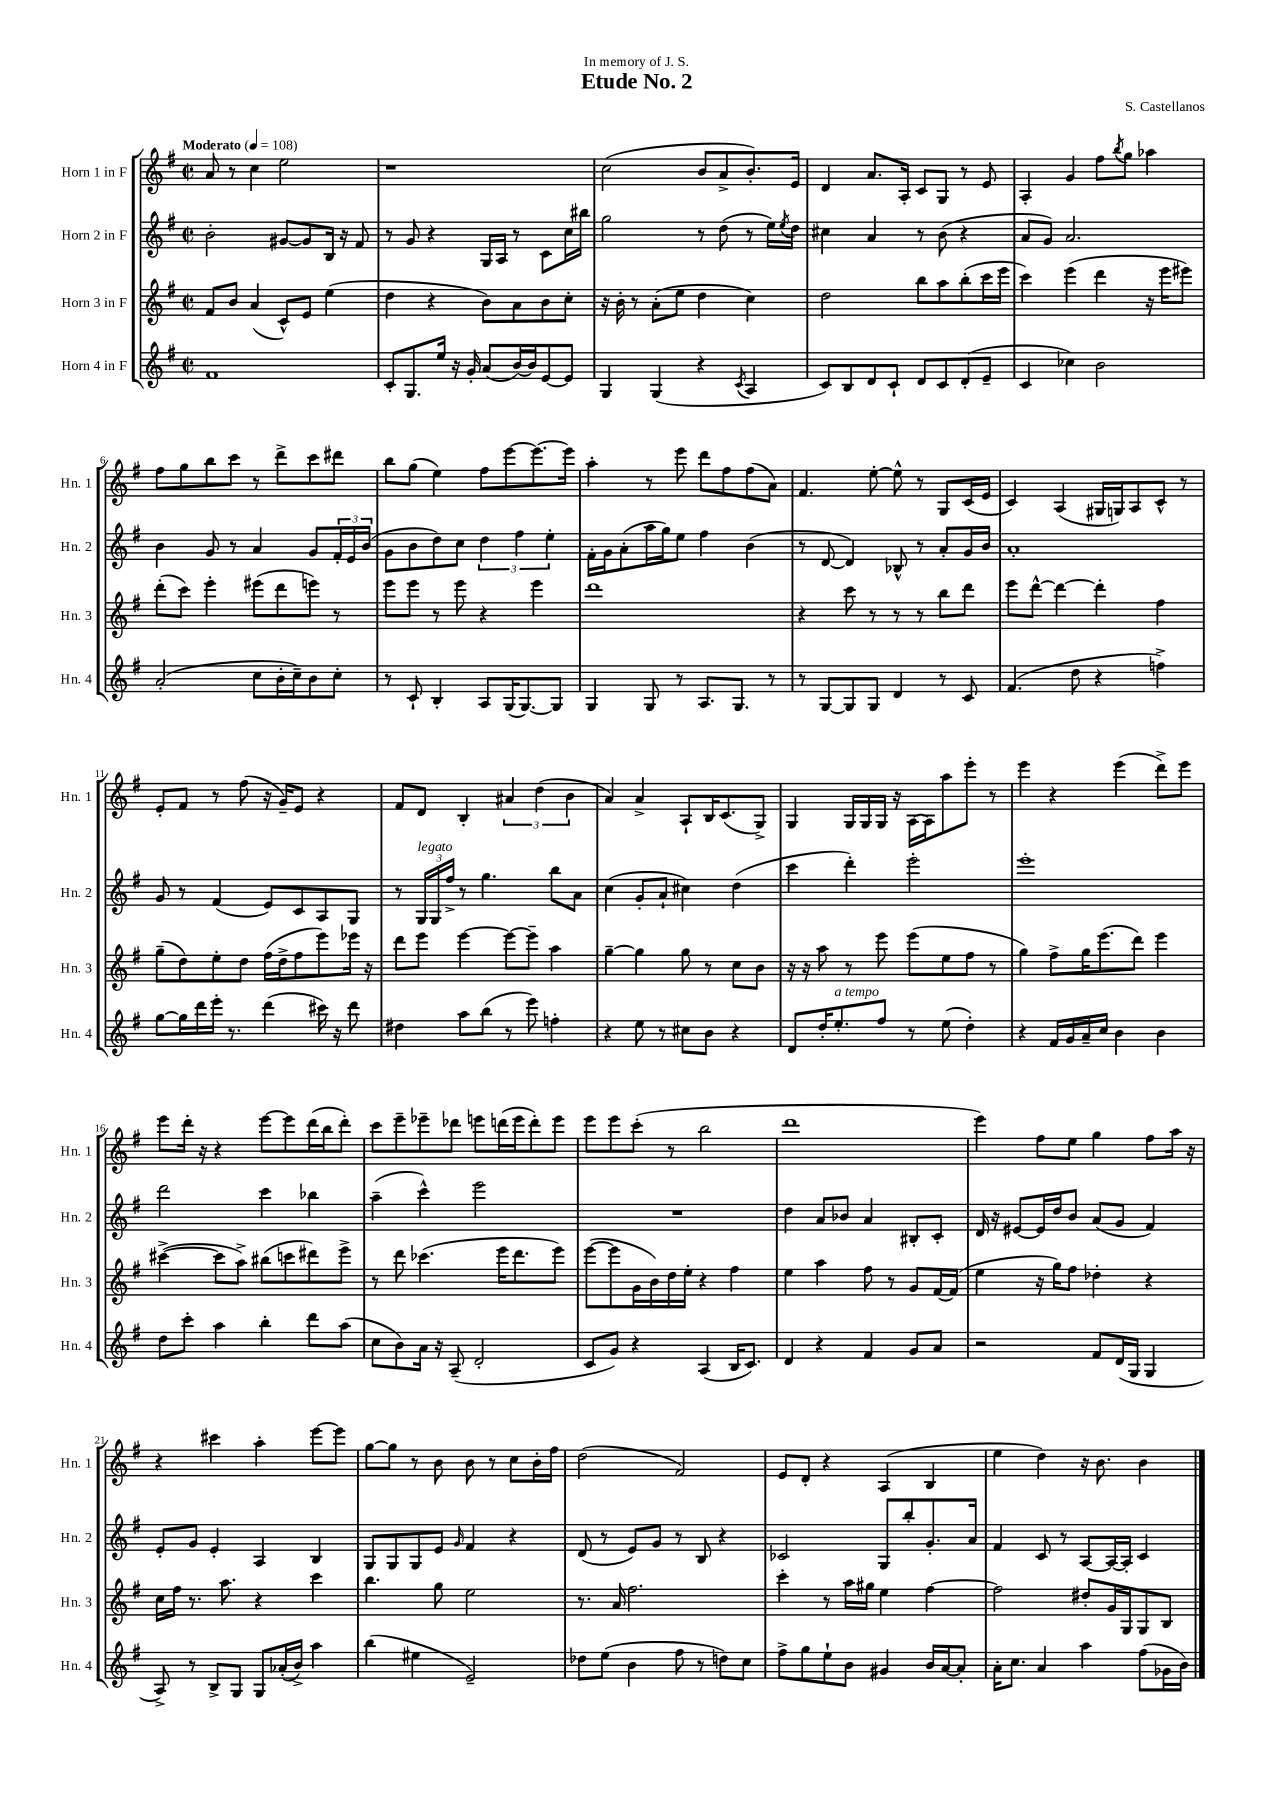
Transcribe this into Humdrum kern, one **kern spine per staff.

**kern	**kern	**kern	**kern
*part4	*part3	*part2	*part1
*staff4	*staff3	*staff2	*staff1
*I"Horn 4 in F	*I"Horn 3 in F	*I"Horn 2 in F	*I"Horn 1 in F
*I'Hn. 4	*I'Hn. 3	*I'Hn. 2	*I'Hn. 1
*clefG2	*clefG2	*clefG2	*clefG2
*k[f#]	*k[f#]	*k[f#]	*k[f#]
*M2/2	*M2/2	*M2/2	*M2/2
*met(c|)	*met(c|)	*met(c|)	*met(c|)
*MM108	*MM108	*MM108	*MM108
=1	=1	=1	=1
!	!	!	!LO:TX:a:B:t=Moderato
1f#	8f#/L	2b'\	8a/
.	8b/J	.	8r
.	(4a/	.	4cc\
.	8c^^/L)	[8g#X/L	2ee\
.	8e/J	8g#/]	.
.	(4ee\	16B/Jk	.
.	.	16r	.
.	.	8f#/	.
=2	=2	=2	=2
8c'/L	4dd\	8r	1r
8.G/	.	8g/	.
.	4r	4r	.
16ee/Jk	.	.	.
16r	.	.	.
16g'/	.	.	.
(8a/L	8b\L)	16G/LL	.
.	.	16A/JJ	.
[16b/L)	8a\	8r	.
16b/J]	.	.	.
[8e/	8b\	8c\L	.
8e/J]	8cc'\J	16cc\L	.
.	.	16bb#X\JJ	.
=3	=3	=3	=3
4G/	16r	2gg\	(2cc\
.	16b'\	.	.
.	8r	.	.
(4G/	(8a'\L	.	.
.	8ee\J	.	.
4r	4dd\	8r	8b/L
.	.	(8dd\	8a^/
8qc/	.	.	.
4A/	4cc\)	8r	8.b'/)
.	.	16ee\LL)	.
.	.	8qee/	.
.	.	16dd\JJ	16e/Jk
=4	=4	=4	=4
8c/L)	2dd\	4cc#X\	4d/
8B/	.	.	.
8d/	.	4a/	8.a/L
8c`/J	.	.	.
.	.	.	16A'/Jk
8d/L	8bb\L	8r	8c/L
8c/	8aa\	(8b\	8G/J
(8d'/	(8bb'\	4r	8r
8e~/J	16ccc\L	.	8e/
.	16eee\JJ	.	.
=5	=5	=5	=5
4c/	4ccc\)	8a/L	4A'/
.	.	8g/J)	.
4cc-X\)	(4eee\	2.a/	4g/
2b\	4ddd\	.	8ff#\L
.	.	.	8qbb/
.	.	.	8gg\J
.	16r	.	4aa-X\
.	16eee\KL	.	.
.	8eee#X\J)	.	.
!!LO:LB:g=z
=6	=6	=6	=6
(2a'/	(8ddd'\L	4b\	8ff#\L
.	8ccc\J)	.	8gg\
.	4eee'\	8g/	8bb\
.	.	8r	8ccc\J
8cc\L	(8eee#X\L	4a/	8r
16b'\L	8ddd\	.	8ddd^\L
16cc~\J)	.	.	.
8b\	8eeen\J)	8g/L	8ccc\
8cc'\J	8r	24f#'/L	8ddd#X\J
.	.	24e/	.
.	.	(24b/JJ	.
=7	=7	=7	=7
8r	8eee\L	8g\L	8bb\L
8c`/	8eee\J	8b\	(8gg\J
4B'/	8r	8dd\)	4ee\)
.	8eee\	8cc\J	.
8A/L	4r	6dd\	8ff#\L
(16G/K	.	.	[8eee\
.	.	6ff#\	.
[8.G/)	.	.	.
.	4eee\	.	8.eee\_
.	.	6ee'\	.
8G/J]	.	.	.
.	.	.	16eee\Jk]
=8	=8	=8	=8
4G/	1ddd	16f#'\LL	4aa'\
.	.	16g\J	.
.	.	(8a'\	.
8G/	.	16aa\L	8r
.	.	16gg\J)	.
8r	.	8ee\J	8eee\
8.A/L	.	4ff#\	8ddd\L
.	.	.	8ff#\
8.G/J	.	.	.
.	.	(4b\	(8ff#\
8r	.	.	8a\J)
=9	=9	=9	=9
8r	4r	8r	4.f#/
[8G/L	.	[8d/	.
8G/]	8ccc\	4d/])	.
8G/J	8r	.	[8ee'\
4d/	8r	8B-X^^/	8ee^^\]
.	8r	8r	8r
8r	8bb\L	8a'/L	8G/L
8c/	8ddd\J	16g/L	(16c/L
.	.	16b/JJ	16e/JJ
=10	=10	=10	=10
(4.f#/	8eee\L	1a'	4c/)
.	[8ddd^^\J	.	.
.	4ddd\_	.	(4A/
8dd\	.	.	.
4r	4ddd'\]	.	16G#X/LL
.	.	.	16Gn/J)
.	.	.	8A/
4ffn^\)	4ff#\	.	8c^^/J
.	.	.	8r
!!LO:LB:g=z
=11	=11	=11	=11
[8gg\L	(8gg~\L	8g/	8e'/L
16gg\L]	8dd\)	8r	8f#/J
16ddd\	.	.	.
16eee'\JJ	8ee'\	(4f#/	8r
8.r	.	.	.
.	8dd\J	.	(8ff#\
(4ddd\	(16ff#\LL	8e/L)	16r
.	16dd^\J	.	16g~/KL)
.	8ff#\	8c/	8e/J
16ccc#X\)	8eee\)	8A/	4r
16r	.	.	.
8ddd\	16eee-X\Jk	8G/J	.
.	16r	.	.
=12	=12	=12	=12
4dd#X\	8ddd\L	8r	8f#/L
!	!	!LO:TX:a:i:t=legato	!
.	8eee\J	24G/LL	8d/J
.	.	24G/	.
.	.	24ff#^/JJ	.
8aa\L	[4eee\	8r	4B'/
(8bb\J	.	4.gg\	.
8r	8eee\L_	.	6a#X/
8eee\)	8eee~\J]	.	.
.	.	.	(6dd\
4ffn'\	4aa\	8bb\L	.
.	.	.	6b\
.	.	8a\J	.
=13	=13	=13	=13
4r	[4gg~\	(4cc\	4a/)
8ee\	4gg\]	8g'/L	4a^/
8r	.	8a`/J	.
8cc#X\L	8gg\	4cc#X\)	8A`/L
8b\J	8r	.	16B/K
.	.	.	(8.c/
4r	8cc\L	(4dd\	.
.	8b\J	.	8G^/J)
=14	=14	=14	=14
8d/L	16r	4ccc\	4G/
.	16r	.	.
16dd'/K	8aa\	.	.
!LO:TX:a:i:t=a tempo	!	!	!
8.ee'/	.	.	.
.	8r	4ddd'\)	16G/LL
.	.	.	16G/
8ff#/J	8eee\	.	16G/JJ
.	.	.	16r
8r	(8eee\L	2eee'\	[16A\LL
.	.	.	16A\J]
(8ee\	8ee\	.	8aa\
4dd'\)	8ff#\J	.	8eee'\J
.	8r	.	8r
=15	=15	=15	=15
4r	4gg\)	1eee'	4eee\
16f#/LL	8ff#^\L	.	4r
16g/	.	.	.
16a~/	16gg\K	.	.
16cc/JJ	(8.eee\	.	.
4b\	.	.	(4eee\
.	8ddd\J)	.	.
4b\	4eee\	.	8ddd^\L)
.	.	.	8eee\J
!!LO:LB:g=z
=16	=16	=16	=16
8dd\L	([4ccc#X^\	2ddd\	8eee\L
8ccc'\J	.	.	16ddd'\Jk
.	.	.	16r
4aa\	8ccc#\L]	.	4r
.	8aa^\J)	.	.
4bb'\	(8bb#X\L	4ccc\	[8eee\L
.	8cccn\	.	8eee\]
8ddd\L	8ddd#X\)	4bb-X\	(16ddd\L
.	.	.	16bb\J
(8aa\J	8eee^\J	.	8ddd'\J)
=17	=17	=17	=17
8cc\L	8r	(4aa~\	8ccc\L
8b\)	8ddd\	.	8eee~\
16a\Jk	(4.ccc-X\	4ccc^^\)	8eee-X~\
16r	.	.	.
(8A~/	.	.	8ddd-X\J
2d'/	.	2eee\	8eeen\L
.	16eee\KL	.	(16dddn\L
.	8.ddd\	.	16eee\J
.	.	.	8ddd'\)
.	8eee\J)	.	8eee\J
=18	=18	=18	=18
8c/L	([8eee\L	1r	8eee\L
8g/J)	8eee\]	.	8eee\
4r	16g\L	.	(8ccc'\J
.	16b\)	.	.
.	16dd\	.	8r
.	16ee'\JJ	.	.
(4A/	4r	.	2bb\
16B/KL	4ff#\	.	.
8.c/J)	.	.	.
=19	=19	=19	=19
4d/	4ee\	4dd\	1ddd
4r	4aa\	8a/L	.
.	.	8b-X/J	.
4f#/	8ff#\	4a/	.
.	8r	.	.
8g/L	8g/L	8B#X'/L	.
8a/J	[16f#/L	8c'/J	.
.	(16f#/JJ]	.	.
=20	=20	=20	=20
2r	4ee\	16d/	4eee\)
.	.	16r	.
.	.	[8e#X/L	.
.	16r	16e#/L]	8ff#\L
.	16gg\KL)	16dd/J	.
.	8ff#\J	8b/J	8ee\J
8f#/L	4dd-X'\	(8a/L	4gg\
(16d/L	.	8g/J	.
16G/JJ	.	.	.
4G/	4r	4f#/)	8ff#\L
.	.	.	16aa\Jk
.	.	.	16r
!!LO:LB:g=z
=21	=21	=21	=21
8A^/)	16cc\LL	8e'/L	4r
.	16ff#\JJ	.	.
8r	8.r	8g/J	.
8B^/L	.	4e'/	4ccc#X\
.	8.aa\	.	.
8G/J	.	.	.
8G/L	4r	4A/	4aa'\
(16a-X'/L	.	.	.
16b^/JJ)	.	.	.
4aa\	4ccc\	4B/	[8eee\L
.	.	.	8eee\J]
=22	=22	=22	=22
(4bb\	4.bb\	8G/L	[8gg\L
.	.	8G/	8gg\J]
4ee#X\	.	8G/	8r
.	8gg\	8e/J	8b\
.	.	16qqg/	.
2e~/)	2ee\	4f#/	8b\
.	.	.	8r
.	.	4r	8cc\L
.	.	.	16b'\L
.	.	.	16ff#\JJ
=23	=23	=23	=23
8dd-X\L	8.r	(8d/	(2dd\
(8ee\J	.	8r	.
.	16a/	.	.
4b\	2.ff#\	8e/L)	.
.	.	8g/J	.
8ff#\	.	8r	2f#/)
8r	.	8B/	.
8ddn\L)	.	4r	.
8cc\J	.	.	.
=24	=24	=24	=24
8ff#^\L	4ccc'\	2c-X/	8e/L
8gg\	.	.	8d'/J
8ee`\	8r	.	4r
8b\J	16aa\LL	.	.
.	16gg#X\JJ	.	.
4g#X/	4ee\	8G/L	(4A/
.	.	8bb'/	.
16b/LL	[4ff#\	8.g'/	4B/
[16a/J	.	.	.
8a'/J]	.	.	.
.	.	16a/Jk	.
=25	=25	=25	=25
16a'\KL	2ff#\]	4f#/	4ee\
8.cc\J	.	.	.
4a/	.	8c/	4dd\)
.	.	8r	.
4aa\	8dd#X'/L	[8A/L	16r
.	.	.	8.b\
.	16g/L	16A/L_	.
.	16G/J	16A'/JJ]	.
(8ff#\L	8G/	4c/	4b\
16g-X\L	8B/J	.	.
16b\JJ)	.	.	.
==	==	==	==
*-	*-	*-	*-
